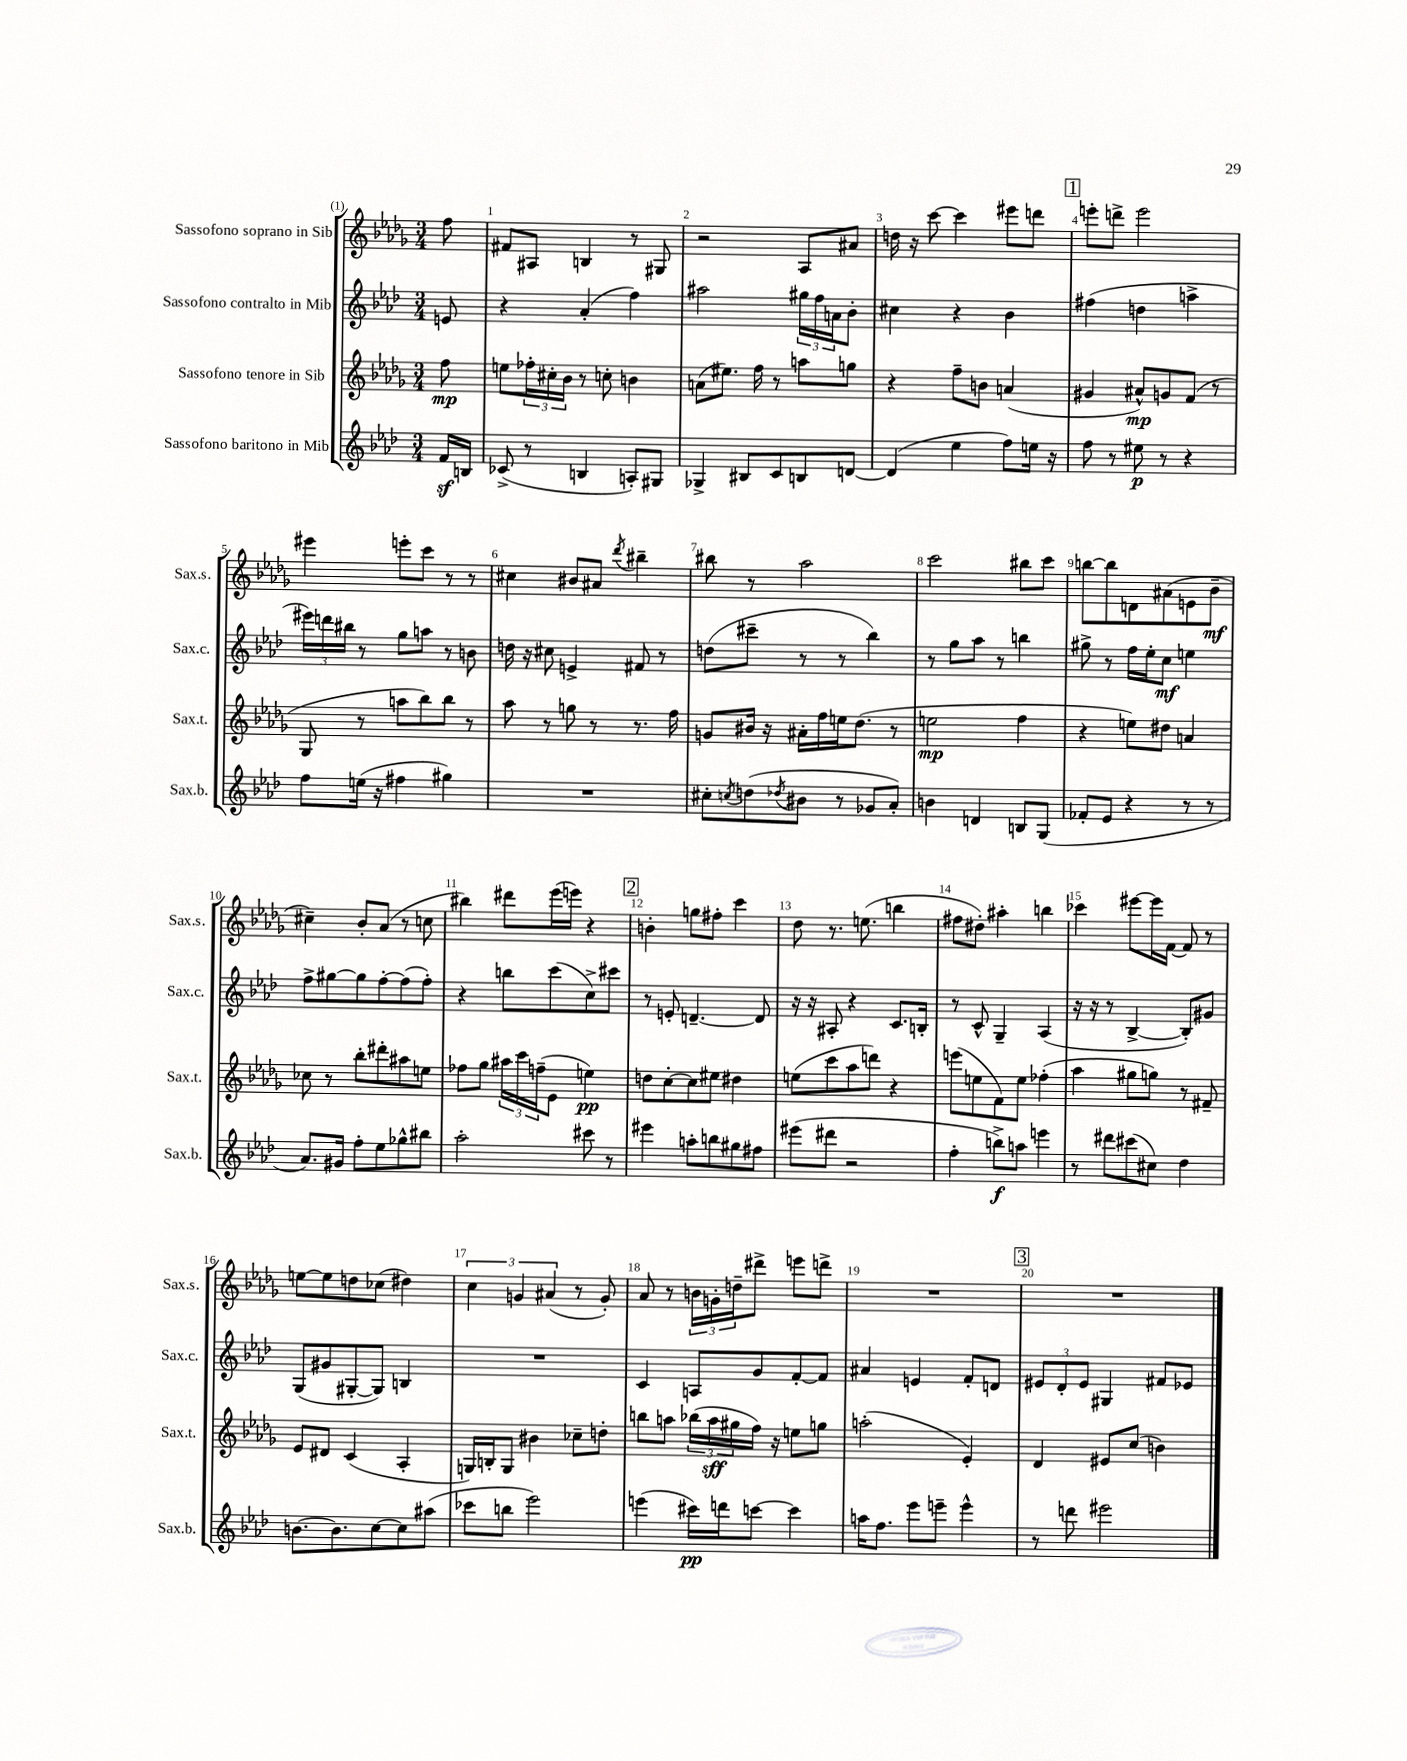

**kern	**kern	**kern	**kern
*staff4	*staff3	*staff2	*staff1
*clefG2	*clefG2	*clefG2	*clefG2
*k[b-e-a-d-]	*k[b-e-a-d-g-]	*k[b-e-a-d-]	*k[b-e-a-d-g-]
*M3/4	*M3/4	*M3/4	*M3/4
16f	8ff	8e	8ff
16B	.	.	.
=	=	=	=
(8c-^	8ee	4r	8f#
8r	24ff-'	.	8A#
.	24cc#'	.	.
.	24b-	.	.
4B	8r	(4a-'	4B
.	8cc'	.	.
8A')	4b	4ff)	8r
8G#	.	.	8G#
=	=	=	=
4G-^	(8a	2aa#	2r
.	8.ee#)	.	.
8B#	.	.	.
.	16ff	.	.
8c	8r	.	.
8B	8aa	24gg#	8A-
.	.	24ff	.
.	.	24a	.
[8d	8gg	8b-'	8a#
=	=	=	=
(4d]	4r	4cc#	16dd
.	.	.	16r
.	.	.	[8ccc
4ee-	8ff~	4r	4ccc]
.	8b	.	.
8ff)	(4a	4b-	8eee#
16ee	.	.	8ddd
16r	.	.	.
=	=	=	=
8ff	4g#	(4ff#	8eee'
8r	.	.	8ddd^
8ee#	8a#^^)	4dd	2eee
8r	8g	.	.
4r	(8f	4aa^	.
.	8r	.	.
=	=	=	=
8ff	8G-	24eee#)	4eee#
.	.	24ddd	.
.	.	24bb#	.
(16ee	8r	8r	.
16r	.	.	.
4ff#	8aa	8gg	8eee'
.	8bb-)	8aa	8ccc
4gg#)	8bb-	8r	8r
.	8r	8b	8r
=	=	=	=
2.r	8aa-	16dd	4cc#
.	.	16r	.
.	8r	8cc#	.
.	8gg	4e^	8b#
.	8r	.	8a#
.	.	.	8qddd-
.	8.r	8f#	4bb#~
.	.	8r	.
.	16ff	.	.
=	=	=	=
8cc#'	8g	(8dd	8bb#
8qcc	.	.	.
(8dd	16b#	8ccc#~	8r
.	16r	.	.
8qdd-	.	.	.
8b#	16a#'	8r	2aa-
.	16ff	.	.
8r	16ee	8r	.
.	(8.dd-	.	.
8g-	.	4bb-)	.
8a-')	8r	.	.
=	=	=	=
4b	2ee	8r	2ccc
.	.	8gg	.
4d	.	8aa-	.
.	.	8r	.
8B	4ff	4bb	8bb#
(8G	.	.	8ccc
=	=	=	=
8f-'	4r	8gg#^	[8bb
8e-	.	8r	8bb]
4r	8ee)	16ff	8d
.	.	16ee-'	.
.	8dd#	8cc	(8a#
8r	4a	4ee	8e
8r	.	.	8b-~
=	=	=	=
8.a-)	8cc-	8ff^	4cc#~)
.	8r	[8gg#	.
16g#	.	.	.
8ff'	8bb-'	8gg#]	8b-'
8ee-	8ddd#'	[8ff'	(8a-
8gg-^^	8aa#	(8ff]	8r
8bb#	8ee	8ff')	8cc
=	=	=	=
2aa-'	8ff-	4r	4bb#)
.	8gg-	.	.
.	24aa#	8bb	8ddd#
.	24ccc	.	.
.	(24ff~	.	.
.	8e-	(8ccc	(16eee-
.	.	.	16eee)
8ccc#	4ee)	8cc^)	4r
8r	.	8ccc#	.
=	=	=	=
4eee#	8dd	8r	4b'
.	[8cc'	8e'	.
8aa'	8cc]	[4.d~	8gg
8bb	8ee#	.	8ff#'
8gg#	4dd#	.	4ccc
8ff#	.	8d]	.
=	=	=	=
(8eee#	(8ee	16r	8dd-
.	.	16r	.
8ddd#	8ccc	8A#'	8.r
2r	8aa-	4r	.
.	.	.	(8.ee
.	8ddd)	.	.
.	4r	8.c	4bb
.	.	16B'	.
=	=	=	=
4ff'	(8eee	8r	8ff#
.	8ee	8c^^	8dd#')
8bb^)	8f)	4G~	4aa#'
8aa	8ee	.	.
4eee	(4ff-'	(4A-	4bb
=	=	=	=
8r	4aa-	16r	4ccc-
.	.	16r	.
8ddd#	.	8r	.
(8ccc#	8gg#	[4B-^	[8eee#
8cc#)	8gg)	.	16eee#]
.	.	.	[16f
4dd-	8r	8B-'])	8f]
.	8f#~	8g#	8r
=	=	=	=
[8.b	8e-	(8G	[8ee
.	8d#	8g#	8ee]
8.b]	.	.	.
.	(4c	[8G#'	8dd
[8cc	.	8G#])	(8cc-
8cc]	4A-'	4B	4dd#)
(8aa#	.	.	.
=	=	=	=
8ccc-	16G)	2.r	6cc
.	16B'	.	.
8bb	8G	.	.
.	.	.	6g
2eee-)	4b#	.	.
.	.	.	(6a#
.	8cc-~	.	8r
.	8dd'	.	8g')
=	=	=	=
(4eee	8bb	4c	8a-
.	8aa	.	8r
16ccc#)	(24bb-	8A	24b
.	24aa	.	24g'
16ddd	.	.	.
.	24gg#	.	24dd~
[8ccc	16ff)	8g	8ddd#^
.	16r	.	.
4ccc]	8ee	[8f'	8eee
.	8gg	8f]	8ddd^
=	=	=	=
16aa	(2aa'	4a#	2.r
8.ff	.	.	.
8eee-	.	4e	.
8eee~	.	.	.
4eee^^	4e-')	8f'	.
.	.	8d	.
=	=	=	=
8r	4d-	12e#	2.r
.	.	12d-'	.
8ddd	.	.	.
.	.	12e#	.
2eee#	8e#	4G#	.
.	(8cc	.	.
.	4b)	8f#	.
.	.	8e-	.
==	==	==	==
*-	*-	*-	*-
